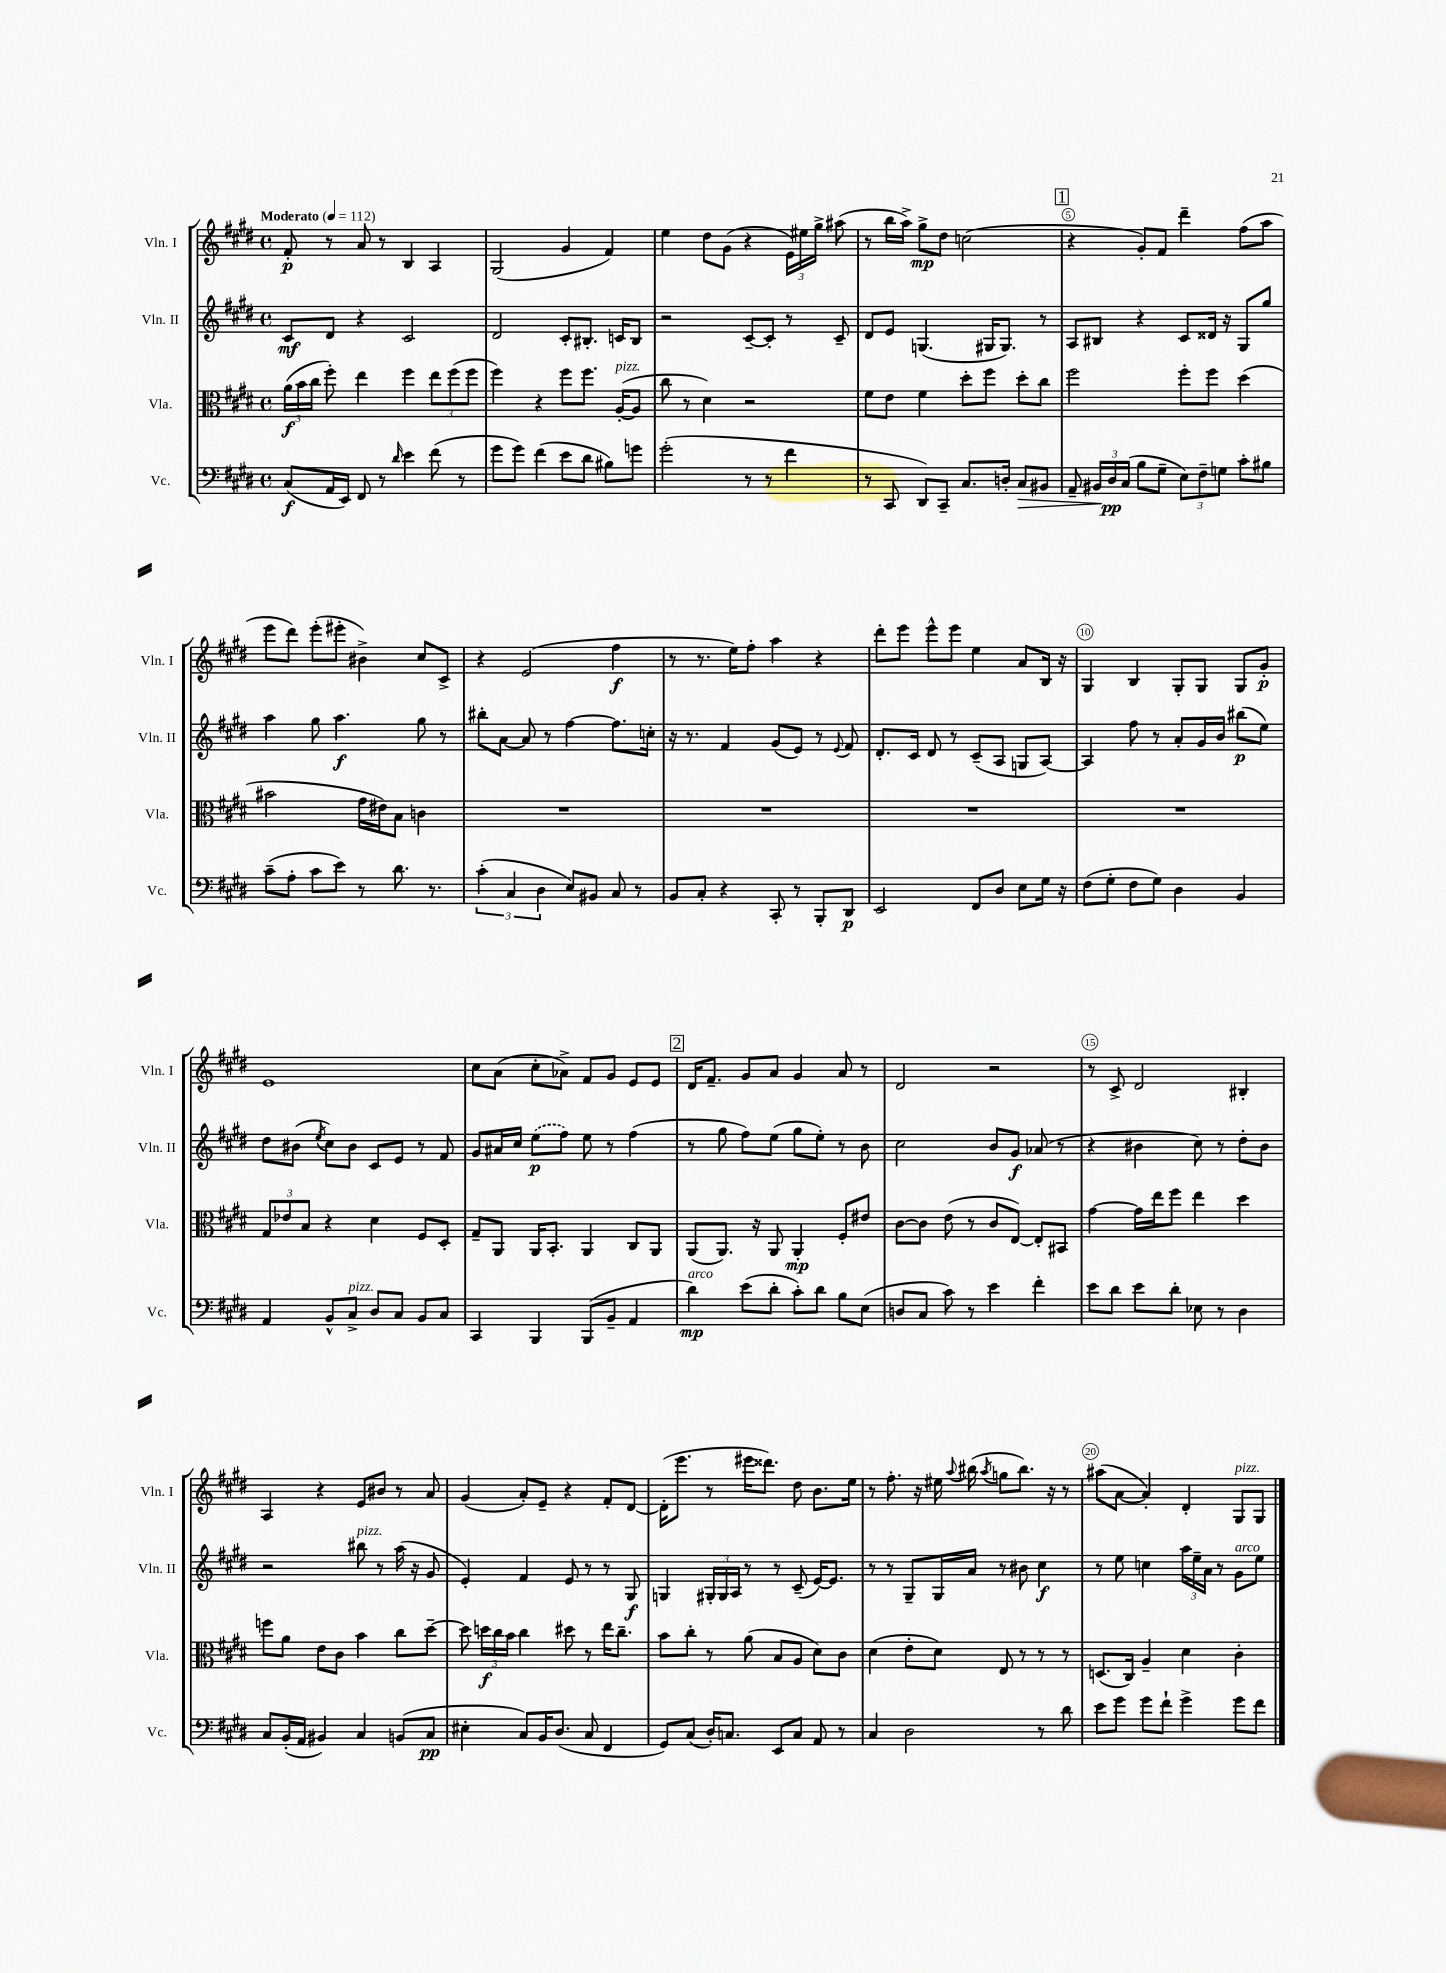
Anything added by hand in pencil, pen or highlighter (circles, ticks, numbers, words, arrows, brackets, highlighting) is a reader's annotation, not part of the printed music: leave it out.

**kern	**kern	**kern	**kern
*staff4	*staff3	*staff2	*staff1
*clefF4	*clefC3	*clefG2	*clefG2
*k[f#c#g#d#]	*k[f#c#g#d#]	*k[f#c#g#d#]	*k[f#c#g#d#]
*M4/4	*M4/4	*M4/4	*M4/4
*met(c)	*met(c)	*met(c)	*met(c)
*MM112	*MM112	*MM112	*MM112
(8C#	(24a	8c#	8f#'
.	24b	.	.
.	24cc#	.	.
16AA	8ff#')	8d#	8r
16EE)	.	.	.
8FF#	4ee	4r	8a
8r	.	.	8r
16qqd#	.	.	.
4e	4ff#	2c#	4B
(8f#	12ee	.	4A
.	(12ff#	.	.
8r	.	.	.
.	12ff#	.	.
=	=	=	=
8g#	4ff#)	2d#	(2G#
8g#)	.	.	.
(4f#	4r	.	.
8e	8ff#	8c#'	4g#
8d#	8.ff#	8.B#'	.
8B#)	.	.	4f#)
.	([16A'	16c	.
8g	8A]	8B#	.
=	=	=	=
(2g#'	8cc#	2r	4ee
.	8r	.	.
.	4d#)	.	8dd#
.	.	.	(8g#
8r	2r	[8c#~	4r
8r	.	8c#']	.
4f#	.	8r	24e)
.	.	.	24ee#
.	.	.	24gg#^
.	.	8c#~	(8aa#
=	=	=	=
8r	8f#	8d#	8r
8CC#	8e	8e	16bb
.	.	.	16aa^)
8DD#)	4f#	(4.G	8gg#^
8CC#~	.	.	8dd#
8.C#	8dd#'	.	(2cc
.	8ff#	16G#	.
16D'	.	8.G#)	.
8C#	8dd#'	.	.
8BB#	8cc#	8r	.
=	=	=	=
8AA~	2ff#	8A	4r
24BB#	.	8B#	.
24D#	.	.	.
(24C#	.	.	.
8B	.	4r	8g#')
8G#~	.	.	8f#
12E)	8ff#'	8c#	4ddd#~
12F#~	.	.	.
.	8ff#	16d##	.
12G	.	.	.
.	.	16r	.
8c#'	(4dd#	8G#	(8ff#
8B#	.	8gg#	8aa
=	=	=	=
(8c#~	2b#	4aa	8eee
8A'	.	.	8ddd#)
8c#	.	8gg#	(8eee'
8e)	.	4.aa	8eee#'
8r	16g#	.	4b#^)
.	16e#)	.	.
8.d#	8B	.	.
.	4c	8gg#	8cc#
8.r	.	.	.
.	.	8r	8c#^
=	=	=	=
(6c#'	1r	8bb#'	4r
.	.	[8a	.
6C#	.	.	.
.	.	8a]	(2e
6D#	.	.	.
.	.	8r	.
8E)	.	[4ff#	.
8BB#	.	.	.
8C#	.	8.ff#]	4ff#
8r	.	.	.
.	.	16cc'	.
=	=	=	=
8BB	1r	16r	8r
.	.	8.r	.
8C#'	.	.	8.r
4r	.	4f#	.
.	.	.	16ee)
.	.	.	8ff#'
8CC#'	.	(8g#	4aa
8r	.	8e)	.
8BBB'	.	8r	4r
.	.	8qqe	.
8DD#	.	8f#	.
=	=	=	=
2EE	1r	8.d#'	8ddd#'
.	.	.	8eee
.	.	16c#	.
.	.	8d#	8eee^^
.	.	8r	8eee
8FF#	.	(8c#~	4ee
8D#	.	8A	.
8E	.	8G	8a
16G#	.	[8A)	16B
16r	.	.	16r
=	=	=	=
(8F#	1r	4A]	4G#
8G#'	.	.	.
8F#	.	8ff#	4B
8G#)	.	8r	.
4D#	.	8a'	8G#'
.	.	16g#	8G#
.	.	16b	.
4BB	.	(8bb#	8G#
.	.	8ee)	8g#'
=	=	=	=
4AA	12G#	8dd#	1e
.	12e-	.	.
.	.	(8b#	.
.	12B	.	.
.	.	8qee	.
8BB^^	4r	8cc#)	.
8C#^	.	8b#	.
8D#	4d#	8c#	.
8C#	.	8e	.
8BB	8F#	8r	.
8C#	8D#'	8f#	.
=	=	=	=
4CC#	8G#~	8g#	8cc#
.	8AA	16a#	(8a
.	.	16cc#	.
4BBB	16AA	(8ee	8cc#'
.	8.BB'	.	.
.	.	8ff#)	8a-^)
(8BBB	4AA	8ee	8f#
8BB~	.	8r	8g#
4AA	8C#	(4ff#	8e
.	8AA	.	8e
=	=	=	=
4d#)	(8AA	8r	16d#
.	.	.	8.f#~
.	8.AA)	8gg#	.
(8e	.	8ff#)	8g#
.	16r	.	.
8d#'	8AA	(8ee	8a
8c#')	4AA'	8gg#	4g#
8d#	.	8ee')	.
8B	8F#'	8r	8a
(8E	8e#	8b	8r
=	=	=	=
8D	[8c#	2cc#	2d#
8C#	8c#]	.	.
8c#)	(8e	.	.
8r	8r	.	.
4e	8c#	8b	2r
.	[8E)	8g#	.
4f#'	8E']	(8a-	.
.	8BB#	8r	.
=	=	=	=
8e	[4g#	4r	8r
8d#	.	.	8c#^
8e	16g#]	4b#	2d#
.	16ee	.	.
8d#'	8ff#	.	.
8E-	4ee	8cc#)	.
8r	.	8r	.
4D#	4dd#	8dd#'	4B#'
.	.	8b#	.
=	=	=	=
8C#	8ff	2r	4A
(16BB'	8a	.	.
16AA	.	.	.
4BB#)	8e	.	4r
.	8c#	.	.
4C#	4b	8bb#	8e
.	.	8r	8b#
(8BB	8cc#	(16aa	8r
.	.	16r	.
8C#	[8dd#~	8g#	8a
=	=	=	=
4E#'	8dd#]	4e')	(4g#
.	24dd	.	.
.	24cc#	.	.
.	24b	.	.
8C#)	4cc#	4f#	8a')
16BB	.	.	8e~
(8.D#	.	.	.
.	8dd#	8e	4r
8C#	8r	8r	.
4FF#	16ee	8r	8f#'
.	8.cc#~	.	.
.	.	8G#	[8d#
=	=	=	=
8GG#)	8b	4G	(16d#']
.	.	.	8.eee
(8C#	8cc#'	.	.
16D#')	8r	24G#'	8r
.	.	24G#	.
8.C	.	.	.
.	.	24A	.
.	(8a	8r	16eee#
.	.	.	8.ddd##)
8EE	8B	8r	.
8C	8A	(8c#~	8dd#
8AA	8d#)	[16e)	8.b
.	.	8.e]	.
8r	8c#	.	.
.	.	.	16ee
=	=	=	=
4C#	(4d#	8r	8r
.	.	8r	8.ff#'
2D#	8e'	8G#~	.
.	.	.	16r
.	8d#)	16G#	16ee#
.	.	.	8qqaa
.	.	16a	(16bb#
.	.	.	8qaa
.	8E	8r	8gg
.	8r	8b#	8.bb#)
8r	8r	4cc#	.
.	.	.	16r
8d#	8r	.	8r
=	=	=	=
8e	(8.D	8r	(8aa#
8g#	.	8ee	[8a
.	16C#)	.	.
8g#	4A~	4cc	4a'])
8f#`	.	.	.
4g#^	4d#	24aa	4d#'
.	.	24ee~	.
.	.	24a	.
.	.	8r	.
8g#	4c#'	8g#	8G#
8f#	.	8ee	8G#
==	==	==	==
*-	*-	*-	*-
